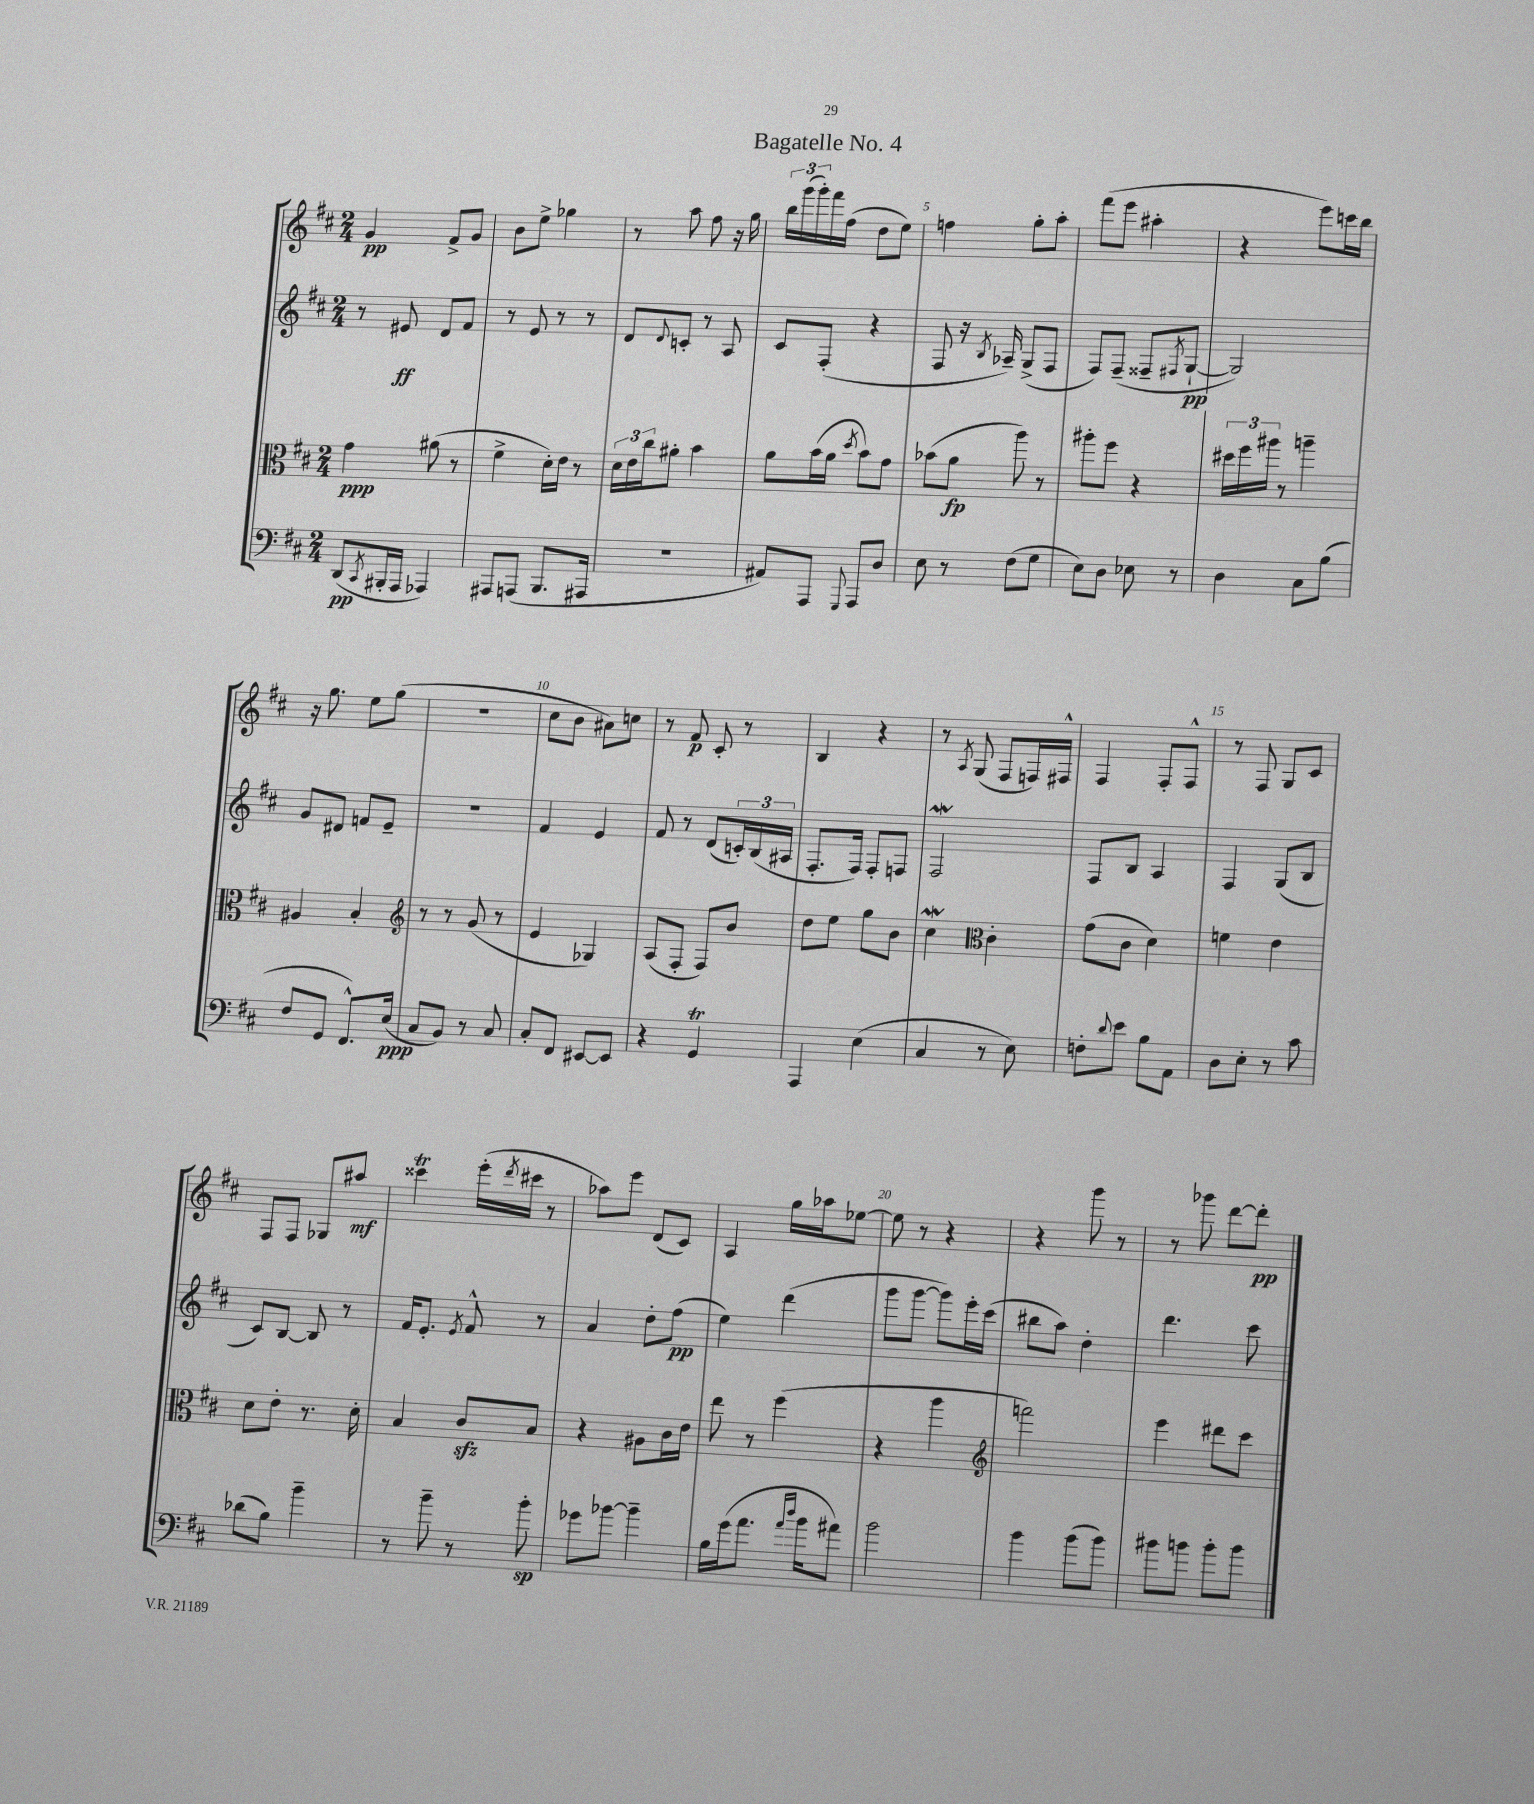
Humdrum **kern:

**kern	**kern	**kern	**kern
*staff4	*staff3	*staff2	*staff1
*clefF4	*clefC3	*clefG2	*clefG2
*k[f#c#]	*k[f#c#]	*k[f#c#]	*k[f#c#]
*M2/4	*M2/4	*M2/4	*M2/4
(8DD	4g	8r	4g
8qCC#	.	.	.
16BBB#'	.	8e#	.
16AAA	.	.	.
4AAA-)	(8a#	8d	8f#^
.	8r	8f#	8g
=	=	=	=
8AAA#	4f#^	8r	8b
(8AAA	.	8e	8ee^
8.BBB	16d')	8r	4gg-
.	16e	.	.
.	8r	8r	.
16AAA#	.	.	.
=	=	=	=
2r	24d	8d	8r
.	24e	.	.
.	24cc#	.	.
.	.	8qqd	.
.	8a#'	8c'	8aa
.	4b	8r	8ff#
.	.	8A	16r
.	.	.	16gg
=	=	=	=
8AA#)	8a	8c#	24bb
.	.	.	(24ggg
.	.	.	24ggg')
8AAA	(16b	(8F#'	16fff#
.	16a	.	(16ff#
8qqGGG	8qdd	.	.
8AAA	8b)	4r	8dd
8D	8g	.	8ee)
=	=	=	=
8E	(8b-	8F#	4ff
8r	8a	16r	.
.	.	8qB	.
.	.	16A-~)	.
(8F#	8aa)	(8G^	8gg'
8G	8r	8F#	8aa'
=	=	=	=
8E)	8aa#'	8F#)	(8fff#
8D	8ff#	(8F#~	8eee
8E-	4r	8F##~	4aa#'
.	.	8qF#	.
8r	.	[8G`	.
=	=	=	=
4D	24dd#	2G])	4r
.	24ff#	.	.
.	24aa#	.	.
.	8r	.	.
8C#	4aa~	.	8eee)
(8B	.	.	16ccc
.	.	.	16bb
=	=	=	=
8F#	4A#	8g	16r
.	.	.	8.gg
8GG	.	8d#	.
8.FF#^^)	4B'	8f	8ee
.	.	8e~	(8gg
(16E	.	.	.
=	=	=	=
*	*clefG2	*	*
8C#	8r	2r	2r
8BB)	8r	.	.
8r	(8g	.	.
8C#	8r	.	.
=	=	=	=
8C#'	4e	4f#	8cc#
8FF#	.	.	8b
[8EE#	4G-)	4e	8a#)
8EE#]	.	.	8cc
=	=	=	=
4r	(8A	8f#	8r
.	8F#'	8r	8f#
4GG	8F#)	(8d	8c#'
.	8b	24c')	8r
.	.	(24B	.
.	.	24A#	.
=	=	=	=
4AAA	8dd	8.F#'	4B
.	8ee	.	.
.	.	16F#)	.
(4E	8gg	8F#'	4r
.	8b	8F	.
=	=	=	=
4C#	4cc#	2F#	8r
.	.	.	8qA
.	.	.	(8G
*	*clefC3	*	*
8r	4c#'	.	8F#
8E)	.	.	16F)
.	.	.	16F#^^
=	=	=	=
8F'	(8g	8F#	4F#
8qqd	.	.	.
8e	8c#	8B	.
8B	4d)	4A	8F#'
8AA	.	.	8F#^^
=	=	=	=
8D	4f	4F#	8r
8E'	.	.	8F#
8r	4e	(8G	8G
8c#	.	8B	8c#
=	=	=	=
(8d-	8d	8c#)	8F#
8B)	8e'	[8B	8F#
4b~	8.r	8B]	8G-
.	.	8r	8aa#
.	16d'	.	.
=	=	=	=
8r	4B	16f#	4ccc##
.	.	8.e'	.
8b~	.	.	.
.	.	8qe	.
8r	8c#	8f#^^	(16eee'
.	.	.	8qddd
.	.	.	16ccc#
8b'	8B	8r	8r
=	=	=	=
8g-	4r	4a	8aa-)
[8b-	.	.	8eee
4b-~]	8A#	8dd'	(8d
.	16c#	(8ff#	8c#)
.	16e	.	.
=	=	=	=
16B	8ee	4ee)	4A
(16g	.	.	.
8.a	8r	.	.
.	(4ff#	(4ddd	16gg
16qqa	.	.	.
16qqdd	.	.	.
16b	.	.	16aa-
8a#)	.	.	[8ee-
=	=	=	=
2b	4r	8ggg	8ee-]
.	.	[8ggg	8r
.	4aa	8ggg])	4r
.	.	16eee'	.
.	.	(16ccc#	.
=	=	=	=
*	*clefG2	*	*
4b	2fff)	8bb#	4r
.	.	8aa)	.
(8b	.	4dd'	8ggg
8b)	.	.	8r
=	=	=	=
8b#	4eee	4.ddd	8r
8b	.	.	8ggg-
8b'	8ddd#	.	[8ddd
8b	8ccc#	8ccc#	8ddd']
==	==	==	==
*-	*-	*-	*-
